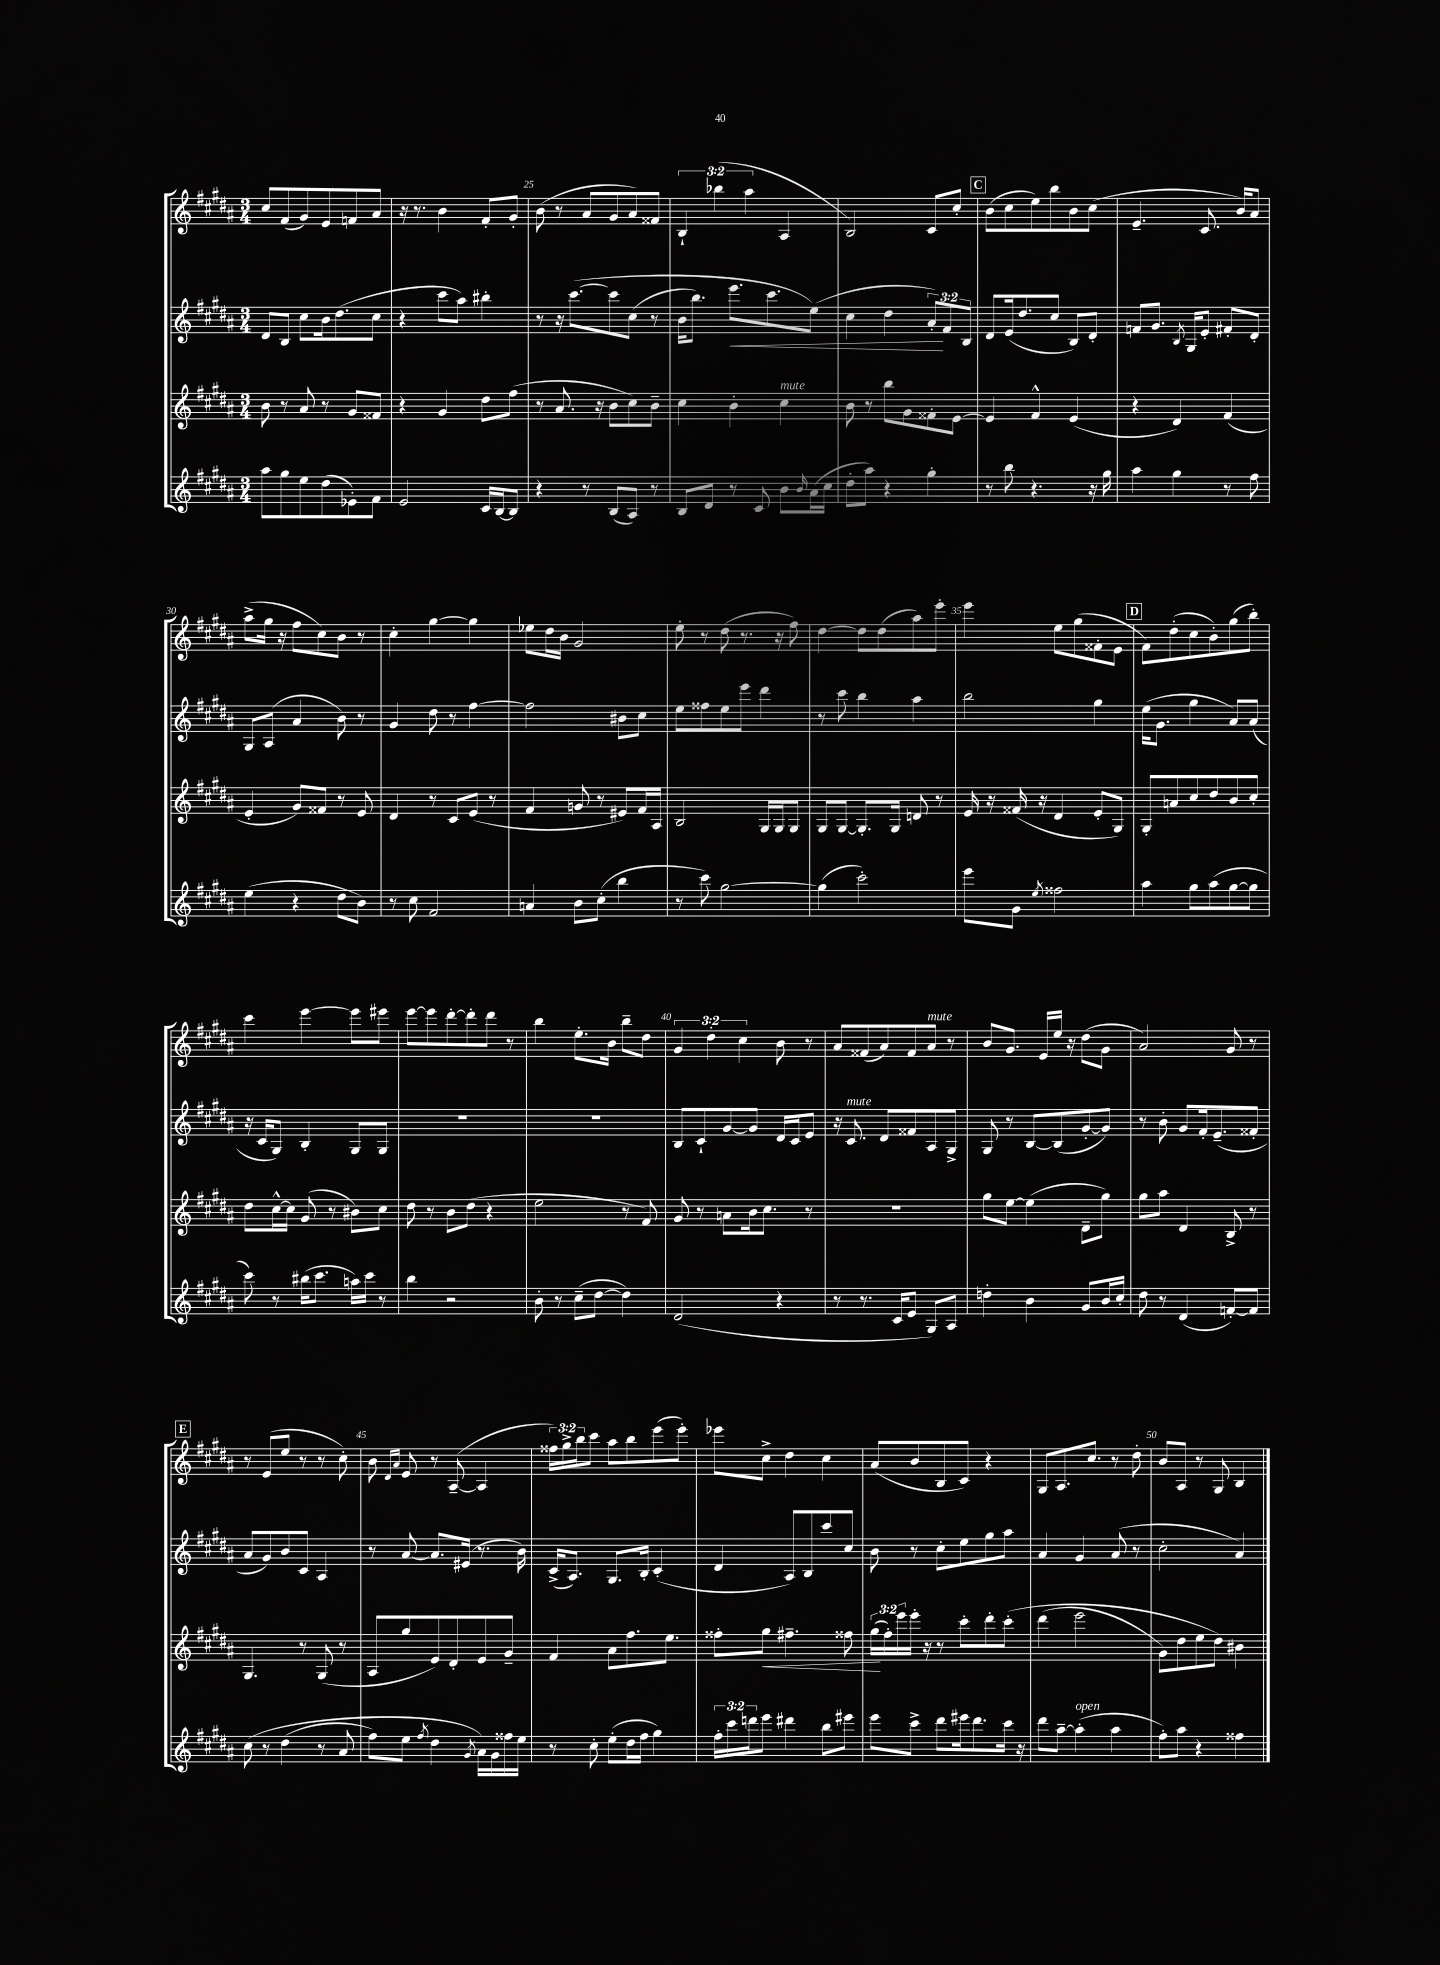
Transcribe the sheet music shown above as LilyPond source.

<<
\new StaffGroup <<
\new Staff = "s0" {
    \clef treble \key b \major \numericTimeSignature \time 3/4 \override Staff.TupletNumber.text = #tuplet-number::calc-fraction-text
    cis''8 fis'8( gis'8) e'8 f'8 ais'8 |
    r16 r8. b'4 fis'8-. gis'8-. |
    b'8( r8 ais'8 gis'8 ais'8) fisis'8 |
    \tuplet 3/2 { b4-! bes''4( ais''4 } ais4 |
    b2) cis'8 cis''8-. |
    \mark \markup { \box "C" } b'8( cis''8 e''8) b''8 b'8 cis''8( |
    e'4.-- cis'8. b'16) ais'8 |
    ais''8->( gis''16 r16 fis''8 cis''8) b'8 r8 |
    cis''4-. gis''4~ gis''4 |
    ees''8 dis''16 b'16 gis'2 |
    e''8-. r8 dis''8( r8. r16 fis''8) |
    dis''4~ dis''8 dis''8( ais''8) e'''8-. |
    e'''4 e''8 gis''8( fisis'8-. e'8 |
    \mark \markup { \box "D" } fis'8) dis''8-.( cis''8 b'8-.) gis''8( b''8-.) |
    cis'''4 e'''4~ e'''8 eis'''8 |
    e'''8~ e'''8 dis'''8~-. dis'''8-. dis'''8 r8 |
    b''4 e''8.-. b'16 b''8-- dis''8 |
    \tuplet 3/2 { gis'4 dis''4-. cis''4 } b'8 r8 |
    ais'8 fisis'8( ais'8) fisis'8 ais'8^\markup { \italic "mute" } r8 |
    b'8 gis'8. e'16 e''16 r16 dis''8( gis'8 |
    ais'2) gis'8 r8 |
    \mark \markup { \box "E" } r8 e'8( e''8 r8 r8 cis''8-.) |
    b'8 \grace { dis'16 ais'16 } e'8 r8 ais8~--( ais4 |
    \tuplet 3/2 { fisis''16) gis''16-> b''16 } cis'''8 ais''8 b''8 e'''8( e'''8-.) |
    ees'''8 cis''8-> dis''4 cis''4 |
    ais'8( b'8 b8 cis'8) r4 |
    gis8 ais8. cis''8. r8 dis''8-. |
    b'8 ais8 r8 gis8 b4 \bar "|." |
}
\new Staff = "s1" {
    \clef treble \key b \major \numericTimeSignature \time 3/4 \override Staff.TupletNumber.text = #tuplet-number::calc-fraction-text
    dis'8 b8 cis''8 b'16 dis''8.( cis''8 |
    r4 cis'''8 ais''8) bis''4-. |
    r8 r16 cis'''8.~\( cis'''8 cis''8( r8 |
    b'16 b''8.) e'''8.\< cis'''8. e''8(\) |
    cis''4 dis''4 \tuplet 3/2 { ais'8-.\!) fis'8 b8 } |
    \mark \markup { \box "C" } dis'8 e'16( dis''8. cis''8 b8) dis'8-. |
    f'8 gis'8. \acciaccatura { b8 } gis16 e'8-. fis'8-. dis'8-. |
    gis8 ais8( ais'4 b'8) r8 |
    gis'4 dis''8 r8 fis''4~ |
    fis''2 bis'8 cis''8 |
    e''8 fisis''8 e''8 e'''8 dis'''4 |
    r8 cis'''8 b''4 ais''4 |
    b''2 gis''4 |
    \mark \markup { \box "D" } e''16( gis'8. gis''4 ais'8) ais'8( |
    r16 cis'16 gis8) b4-. gis8 gis8 |
    R2. |
    R2. |
    b8 cis'8-! gis'8~ gis'8 dis'16 cis'16 e'8 |
    r16 cis'8.^\markup { \italic "mute" } dis'8 fisis'8 ais8 gis8-> |
    gis8 r8 b8~ b8( gis'8~-. gis'8) |
    r8 b'8-. gis'8 fis'16-. e'8.--( fisis'8-. |
    \mark \markup { \box "E" } ais'8 gis'8) b'8 cis'8 ais4 |
    r8 ais'8~ ais'8. eis'16( r8. b'16) |
    cis'16->( ais8.) gis8. b16-. cis'4-.( |
    dis'4 ais8) b8 cis'''8 cis''8 |
    b'8 r8 cis''8-. e''8 gis''8 ais''8 |
    ais'4 gis'4 ais'8( r8 |
    cis''2-. ais'4) \bar "|." |
}
\new Staff = "s2" {
    \clef treble \key b \major \numericTimeSignature \time 3/4 \override Staff.TupletNumber.text = #tuplet-number::calc-fraction-text
    b'8 r8 ais'8 r8 gis'8 fisis'8 |
    r4 gis'4 dis''8 fis''8( |
    r8 ais'8. r16 b'8 cis''8) b'8-- |
    cis''4 b'4-. cis''4^\markup { \italic "mute" } |
    b'8 r8 b''8 gis'8 fisis'8-. e'8~ |
    \mark \markup { \box "C" } e'4 fis'4-^ e'4( |
    r4 dis'4) fis'4( |
    e'4-. gis'8) fisis'8 r8 e'8 |
    dis'4 r8 cis'8 e'8( r8 |
    fis'4 g'8 r8 eis'8) fis'16 ais16 |
    b2 gis16 gis16 gis8 |
    gis8 gis8~ gis8.-. gis16 d'8 r8 |
    e'16 r16 fisis'16( r16 dis'4 e'8-. gis8) |
    \mark \markup { \box "D" } gis8-. a'8 cis''8 dis''8 b'8 cis''8-. |
    dis''8 cis''16~-^ cis''16 gis'8( r8 bis'8) cis''8 |
    dis''8 r8 b'8 dis''8( r4 |
    e''2 r8 fis'8) |
    gis'8 r8 a'8 b'16 cis''8. r8 |
    R2. |
    gis''8 e''8~ e''4( dis'8-- gis''8) |
    gis''8 ais''8 dis'4 b8-> r8 |
    \mark \markup { \box "E" } gis4. r8 gis8( r8 |
    ais8 gis''8 e'8) dis'8-. e'8 gis'8-- |
    fis'4 ais'8 fis''8. e''8. |
    fisis''8-. gis''8\< fis''4.-- fisis''8 |
    \tuplet 3/2 { gis''16\!( fis''16-.) e'''16 } e'''16-. r16 r8 cis'''8-. dis'''8-. cis'''8-.\( |
    dis'''4( e'''2 |
    gis'8) dis''8 e''8 dis''8\) bis'4 \bar "|." |
}
\new Staff = "s3" {
    \clef treble \key b \major \numericTimeSignature \time 3/4 \override Staff.TupletNumber.text = #tuplet-number::calc-fraction-text
    ais''8 gis''8 e''8 dis''8( ees'8-.) fis'8 |
    e'2 cis'16 b16~ b8 |
    r4 r8 b8( ais8) r8 |
    b8 dis'8 r8 cis'8 b'8 \grace { b'16 } ais'16( cis''16 |
    dis''8-. ais''8) r4 gis''4-. |
    \mark \markup { \box "C" } r8 b''8 r4. r16 gis''16 |
    ais''4 gis''4 r8 fis''8 |
    e''4( r4 dis''8 b'8) |
    r8 cis''8 fis'2 |
    a'4 b'8 cis''8-.( b''4 |
    r8 cis'''8) gis''2~ |
    gis''4( cis'''2-.) |
    e'''8 gis'8 \acciaccatura { e''8 } fisis''2 |
    \mark \markup { \box "D" } ais''4 gis''8 ais''8( gis''8~ gis''8 |
    cis'''8) r8 bis''16( cis'''8. a''16) cis'''16 r8 |
    b''4 r2 |
    b'8-. r8 cis''8--( dis''8~ dis''4) |
    dis'2( r4 |
    r8 r8. cis'16 e'8 gis8) ais8 |
    d''4-. b'4 gis'8 b'16 cis''16-. |
    dis''8 r8 dis'4( f'8~-.) f'8 |
    \mark \markup { \box "E" } cis''8\( r8 dis''4( r8 ais'8 |
    fis''8) e''8 \acciaccatura { fis''8 } dis''4 \acciaccatura { gis'8 } ais'16\) gis'16 fisis''16 e''16 |
    r8 cis''8-. e''8-.( dis''16 fis''16 gis''4) |
    \tuplet 3/2 { fis''16-. cis'''16 d'''16 } e'''8 dis'''4 b''8 eis'''8 |
    e'''8 cis'''8-> dis'''8 eis'''16 dis'''8. cis'''16 r16 |
    dis'''8 ais''8~-- ais''4-.^\markup { \italic "open" }( ais''4 |
    fis''8-.) ais''8 r4 fisis''4 \bar "|." |
}
>>
>>
\layout { \context { \Score currentBarNumber = #23 \override BarNumber.break-visibility = ##(#f #t #t) barNumberVisibility = #(every-nth-bar-number-visible 5) } }
